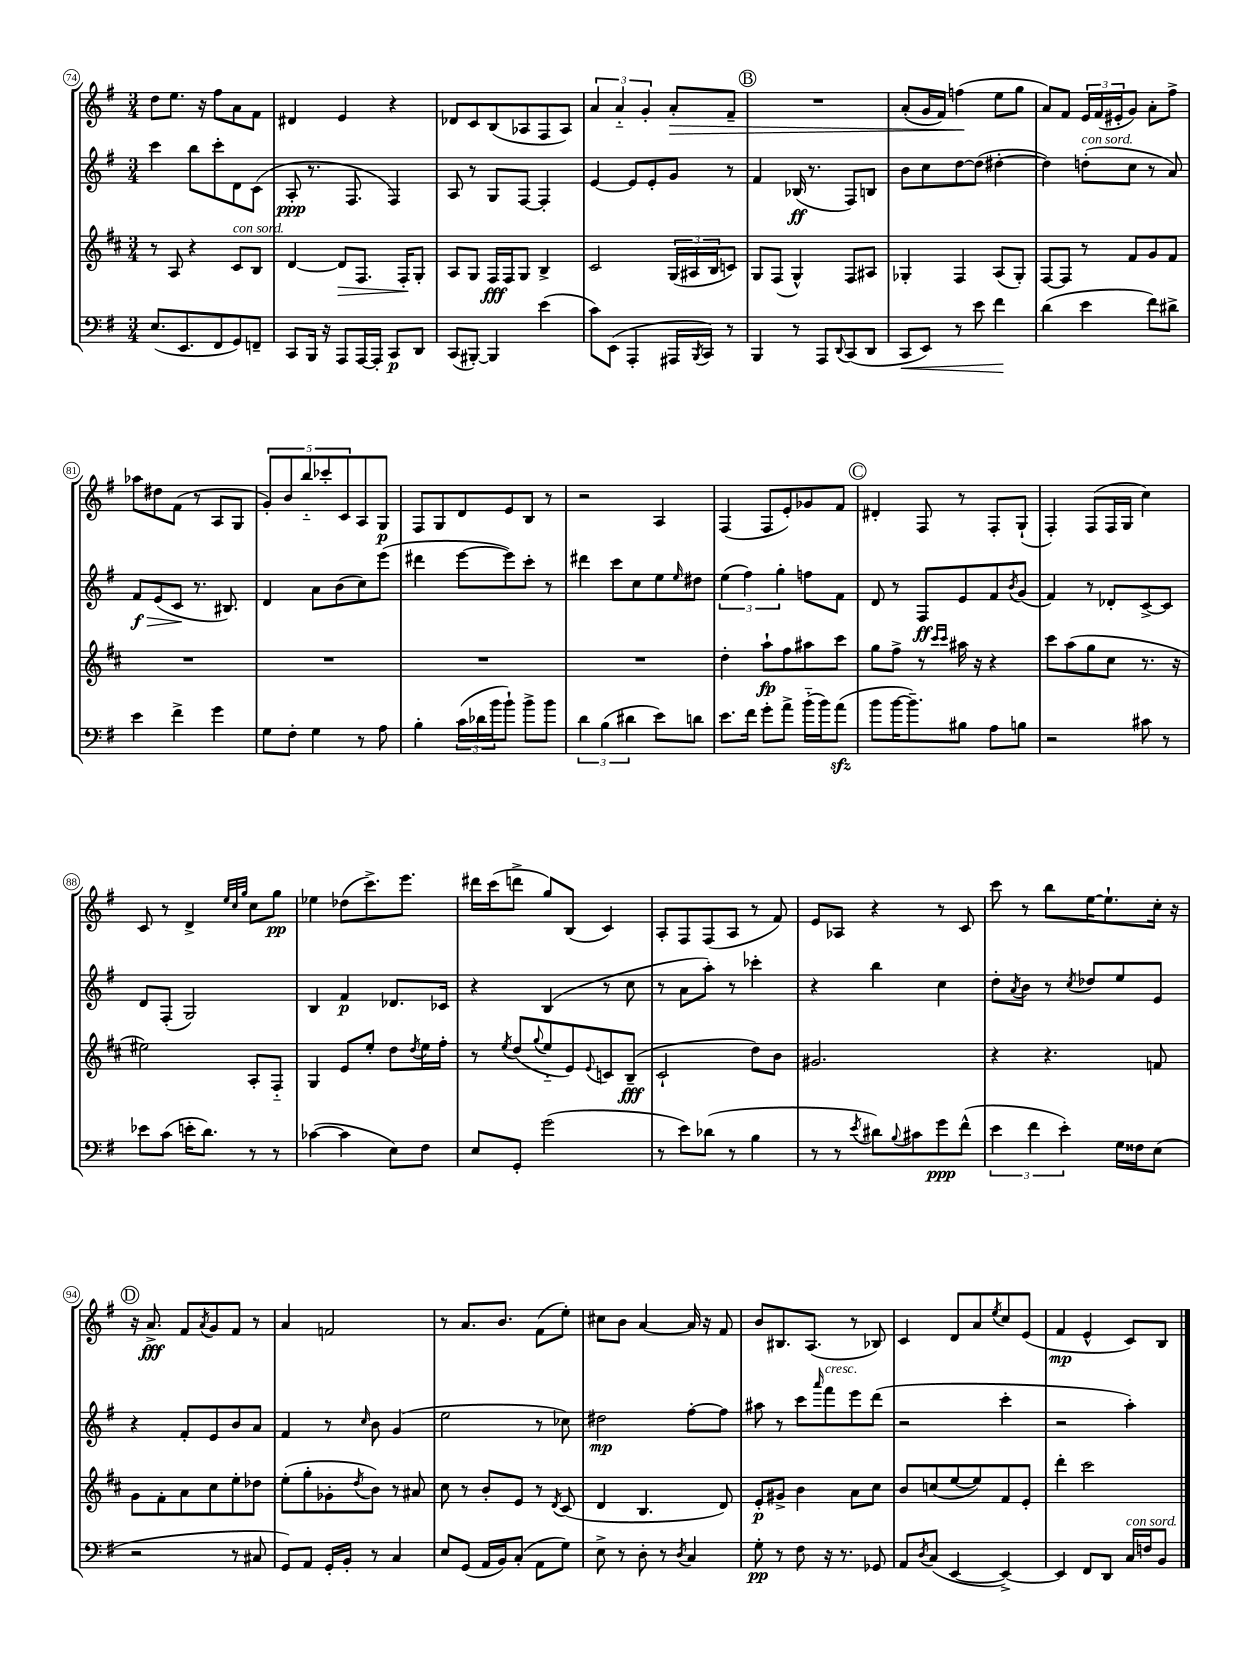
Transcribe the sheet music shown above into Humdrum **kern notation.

**kern	**kern	**kern	**kern
*staff4	*staff3	*staff2	*staff1
*clefF4	*clefG2	*clefG2	*clefG2
*k[f#]	*k[f#c#]	*k[f#]	*k[f#]
*M3/4	*M3/4	*M3/4	*M3/4
(8.E	8r	4ccc	8dd
.	8A	.	8.ee
8.EE	.	.	.
.	4r	8bb	.
.	.	.	16r
8FF#	.	8ccc'	8ff#
8GG)	8c#	8d	8a
8FF~	8B	(8c	8f#
=	=	=	=
8CC	[4d	8A'	4d#
16BBB	.	8.r	.
16r	.	.	.
8AAA	8d]	.	4e
.	.	8.F#	.
[16AAA	8.F#	.	.
16AAA']	.	.	.
8CC	.	4F#)	4r
.	16F#'	.	.
8DD	8G'	.	.
=	=	=	=
(8CC	8A	8A	8d-
[8BBB#')	8G	8r	8c
4BBB#]	16F#	8G	(8B
.	16F#	.	.
.	8G	[8F#	8A-
(4e	4B^	4F#']	8F#
.	.	.	8A-)
=	=	=	=
8c)	2c#	[4e	6a
(8EE	.	.	.
.	.	.	6a'~
4AAA'	.	8e]	.
.	.	.	6g'
.	.	8e'	.
16AAA#	(24G	8g	8a'
.	24A#	.	.
8qBBB	.	.	.
16CC)	.	.	.
.	24B	.	.
8r	8c)	8r	8f#~
=	=	=	=
4BBB	8G	4f#	2.r
.	(8F#	.	.
8r	4G^^)	(16B-	.
.	.	8.r	.
8AAA	.	.	.
8qqDD	.	.	.
(8CC	8F#	8F#)	.
8DD	8A#	8B	.
=	=	=	=
8CC	4G-'	8b	(8a'
8EE)	.	8cc	16g
.	.	.	16f#)
8r	4F#	[8dd	(4ff
8e	.	(8dd]	.
4f#	(8A	[4dd#'	8ee
.	8G-')	.	8gg
=	=	=	=
(4d	[8F#	4dd#])	8a)
.	8F#]	.	8f#
4e	8r	(8dd'	24e
.	.	.	(24f#
.	.	.	24e#'
.	8f#	8cc	8g)
8f#)	8g	8r	8a'
8d#^	8f#	8a)	8ff#^
=	=	=	=
4e	2.r	8f#	8aa-
.	.	(8e	8dd#
4f#^	.	8c	(8f#
.	.	8.r	8r
4g	.	.	8A
.	.	8.B#)	.
.	.	.	8G
=	=	=	=
8G	2.r	4d	10g')
.	.	.	10b
8F#'	.	.	.
.	.	.	10bb'~
4G	.	8a	.
.	.	.	10ccc-'
.	.	(8b	.
.	.	.	10c
8r	.	8cc)	8A
8A	.	(8eee	8G
=	=	=	=
4B'	2.r	4ddd#	8F#
.	.	.	8G
(24c	.	[8eee	8d
24d-	.	.	.
24b	.	.	.
8b`)	.	8eee])	8e
8b^	.	8ccc'	8B
8b	.	8r	8r
=	=	=	=
6d	2.r	4ddd#	2r
(6B	.	.	.
.	.	8ccc	.
6d#	.	.	.
.	.	8cc	.
8e)	.	8ee	4A
.	.	16qqee	.
8d	.	8dd#	.
=	=	=	=
8.e	4dd'	(6ee	(4F#
.	.	6ff#)	.
16f#	.	.	.
8g'	8aa`	.	8F#
.	.	6gg'	.
8a^	8ff#	.	8e')
(16b'~	8aa#	8ff	8g-
16b)	.	.	.
(8a	8ccc#	8f#	8f#
=	=	=	=
8b	8gg	8d	4d#'
[16b	8ff#^	8r	.
8.b~])	.	.	.
.	8r	8F#	8F#
.	16qqccc#	.	.
.	16qqccc#	.	.
8B#	16aa#	8e	8r
.	16r	.	.
8A	4r	8f#	8F#'
.	.	8qb	.
8B	.	(8g	(8G`
=	=	=	=
2r	8ccc#	4f#)	4F#')
.	(8aa	.	.
.	8gg	8r	(8F#
.	8cc#	8d-'	16F#
.	.	.	16G
8c#	8.r	[8c^	4cc)
8r	.	8c]	.
.	16r	.	.
=	=	=	=
8e-	2ee#)	8d	8c
(8c	.	(8F#'	8r
16e'	.	2G)	4d^
8.d)	.	.	.
.	.	.	32qqee
.	.	.	32qqcc
.	.	.	32qqgg
8r	8A'	.	8cc
8r	8F#'~	.	8gg
=	=	=	=
([4c-	4G	4B	4ee-
4c-]	8e	4f#	(8dd-
.	8ee'	.	8.ccc^)
8E)	8dd	8.d-	.
.	.	.	8.eee
.	8qdd	.	.
8F#	16ee	.	.
.	16ff#'	16c-	.
=	=	=	=
8E	8r	4r	16ddd#
.	.	.	(16ccc
.	8qee	.	.
8GG'	(8dd	.	8ddd^
.	8qqgg	.	.
(2g	8ee'~	(4B	8gg)
.	8e)	.	(8B
.	8qqe	.	.
.	8c	8r	4c)
.	(8B~	8cc	.
=	=	=	=
8r	2c#`	8r	8A'
8e)	.	8a	8F#
(8d-	.	8aa')	(8F#
8r	.	8r	8A
4B	8dd)	4ccc-'	8r
.	8b	.	8f#)
=	=	=	=
8r	2.g#	4r	8e
8r	.	.	8A-
8qe	.	.	.
8d#)	.	4bb	4r
8qqB	.	.	.
8c#	.	.	.
8g	.	4cc	8r
(8f#^^	.	.	8c
=	=	=	=
6e	4r	8dd'	8ccc
.	.	8qa	.
.	.	8b	8r
6f#	.	.	.
.	4.r	8r	8bb
6e')	.	.	.
.	.	8qcc	.
.	.	8dd-	[16ee
.	.	.	8.ee`]
16G	.	8ee	.
16F##	.	.	.
(8E	8f	8e	16cc'
.	.	.	16r
=	=	=	=
2r	8g	4r	16r
.	.	.	8.a^
.	8f#'	.	.
.	8a	8f#'	8f#
.	.	.	8qa
.	8cc#	8e	8g
8r	8ee'	8b	8f#
8C#	8dd-	8a	8r
=	=	=	=
8GG)	(8ee'	4f#	4a
8AA	8gg'	.	.
16GG'	8g-'	8r	2f
16BB'	.	.	.
.	8qdd	16qqcc	.
8r	8b)	8b	.
4C	8r	(4g	.
.	8a#	.	.
=	=	=	=
8E	8cc#	2ee	8r
(8GG	8r	.	8.a
16AA	8b'	.	.
16BB)	.	.	8.b
(8C'	8e	.	.
8AA	8r	8r	(8f#
.	8qd	.	.
8G)	(8c#	8cc-)	8ee')
=	=	=	=
8E^	4d	2dd#	8cc#
8r	.	.	8b
8D'	4.B	.	[4a
8r	.	.	.
8qD	.	.	.
4C	.	[8ff#'	16a]
.	.	.	16r
.	8d)	8ff#]	8f#
=	=	=	=
8G'	8e'	8aa#	8b
8r	8g#^	8r	8.B#
8F#	4b	8ccc	.
.	.	.	(8.A
.	.	16qqaaa	.
16r	.	8fff#	.
8.r	.	.	.
.	8a	8eee	8r
8GG-	8cc#	(8ddd	8B-)
=	=	=	=
8AA	8b	2r	4c
8qD	.	.	.
(8C	(8cc	.	.
[4EE	[8ee	.	8d
.	8ee])	.	8a
.	.	.	8qee
4EE^_)	8f#	4ccc'	8cc
.	8e'	.	(8e
=	=	=	=
4EE]	4ddd'	2r	4f#
8FF#	2ccc#	.	4e^^
8DD	.	.	.
16C	.	4aa')	8c)
16F	.	.	.
8BB	.	.	8B
==	==	==	==
*-	*-	*-	*-
